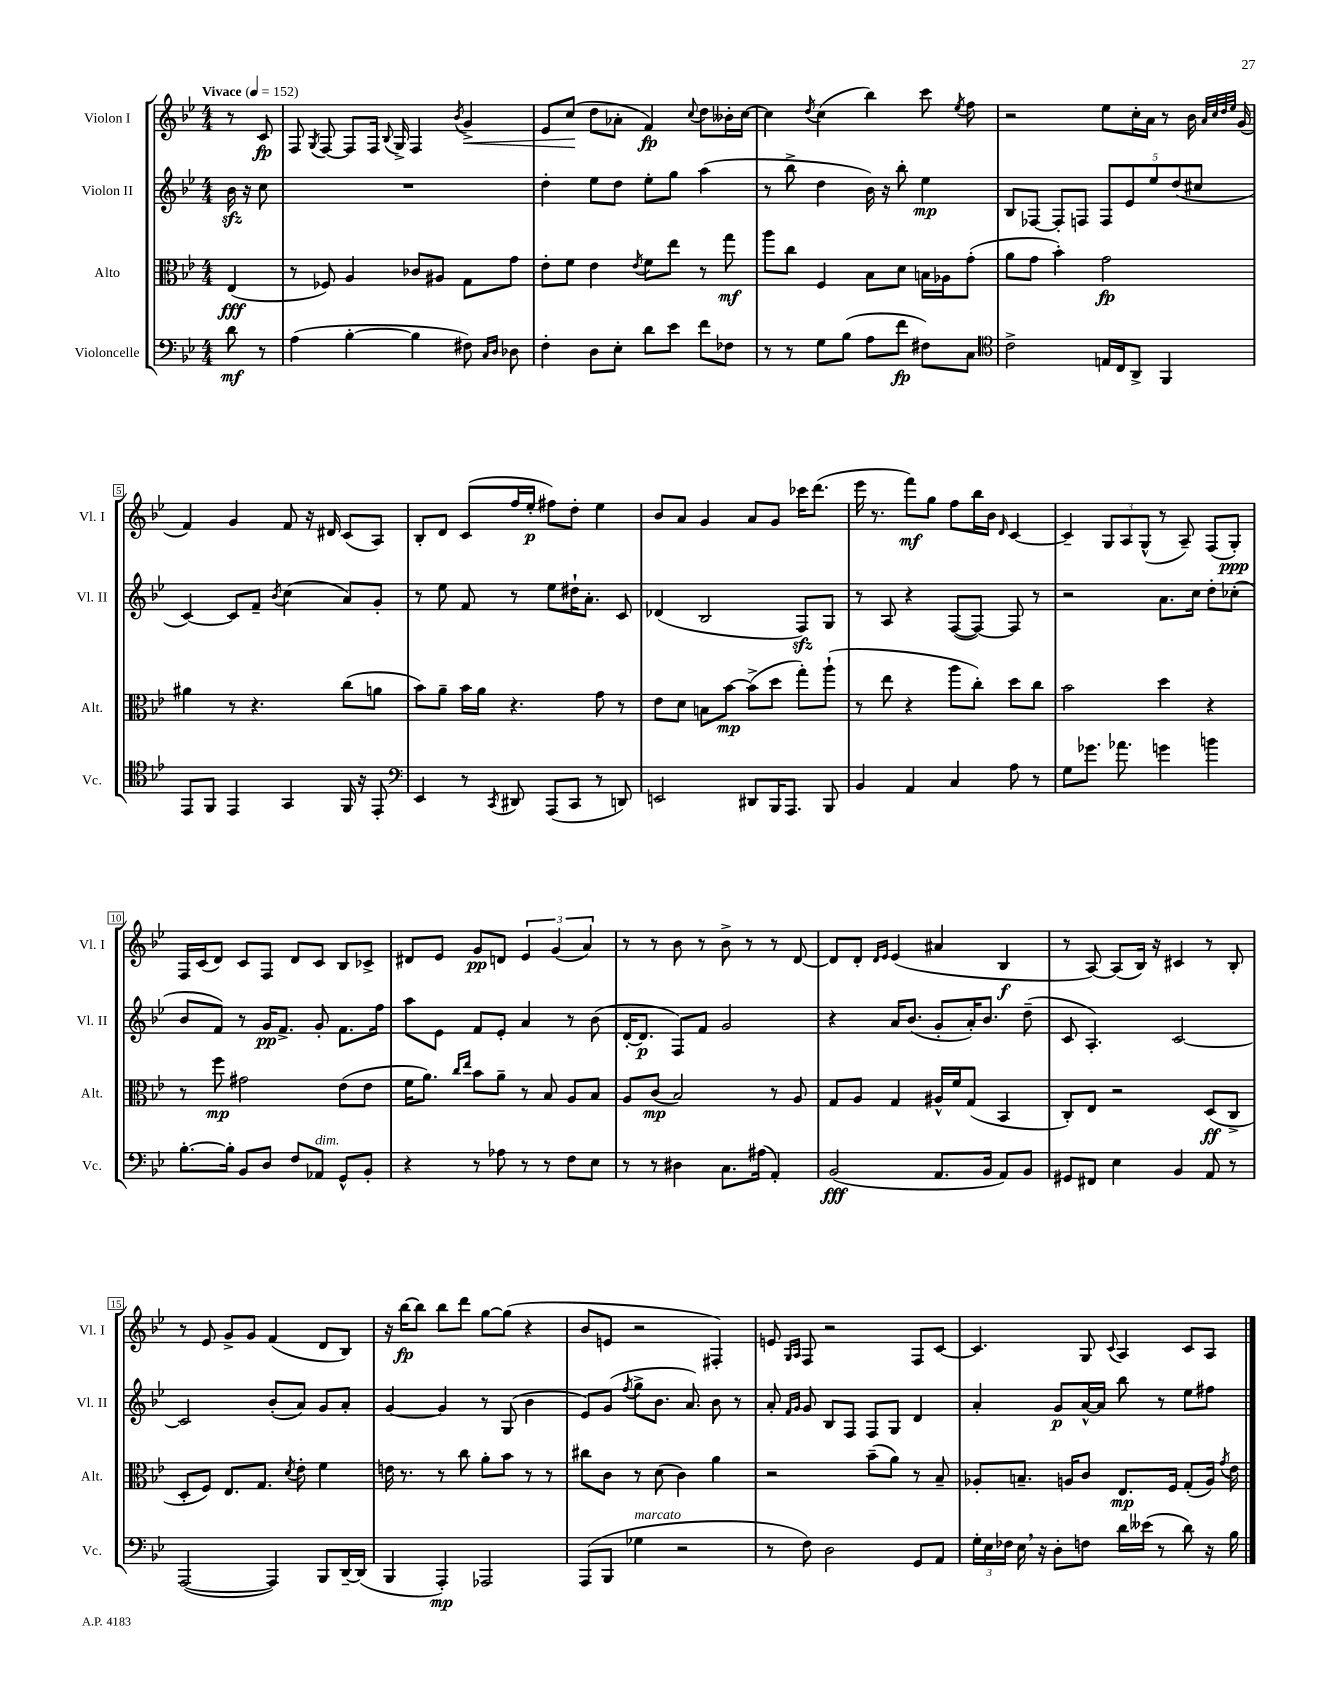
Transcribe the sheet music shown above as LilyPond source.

<<
\new StaffGroup <<
\new Staff = "s0" \with { instrumentName = "Violon I" shortInstrumentName = "Vl. I" } {
    \clef treble \key bes \major \numericTimeSignature \time 4/4 \partial 4 \tempo "Vivace" 4 = 152
    \autoBeamOff r8 c'8\fp |
    f8 \acciaccatura { g8 } f8~ f8[ f16] \appoggiatura { bes8 } g16-> f4 \acciaccatura { bes'8 } g'4->\< |
    ees'8[ c''8]\!( d''8[ aes'8]-. f'4\fp) \appoggiatura { c''8 } d''8[ beses'16-. c''16]~ |
    c''4 \acciaccatura { d''8 } c''4( bes''4) c'''8 \acciaccatura { ees''8 } f''8 |
    r2 ees''8[ c''16-. a'16] r8 bes'16 \grace { a'32[ c''32 d''32 ees''32] } g'16( |
    f'4) g'4 f'8 r16 dis'16 c'8[( a8]) |
    bes8[-. d'8] c'8[( f''16 ees''16]-.\p fis''8[) d''8]-. ees''4 |
    bes'8[ a'8] g'4 a'8[ g'8] ces'''16[ d'''8.]( |
    ees'''16 r8. f'''8[\mf) g''8] f''8[ bes''16 bes'16] \grace { d'16 } c'4~ |
    c'4-- \tuplet 3/2 { g8[ a8 g8]-^( } r8 a8--) f8[( g8]-.\ppp) |
    f16[ c'16( d'8]) c'8[ f8] d'8[ c'8] bes8[ ces'8]-> |
    dis'8[ ees'8] g'8[\pp d'8] \tuplet 3/2 { ees'4 g'4( a'4) } |
    r8 r8 bes'8 r8 bes'8-> r8 r8 d'8~ |
    d'8[ d'8]-. \grace { d'16[ ees'16] } ees'4( ais'4 bes4\f |
    r8 a8~) a8[( bes16]) r16 cis'4 r8 bes8-. |
    r8 ees'8 g'8[-> g'8] f'4( d'8[ bes8]) |
    r16 bes''16[~\fp bes''8] bes''8[ d'''8] g''8[~ g''8]( r4 |
    bes'8[ e'8] r2 fis4-.) |
    e'8 \grace { g16[ a16] } f8 r2 f8[ c'8]~ |
    c'4. g8 \appoggiatura { c'8 } a4 c'8[ a8] \bar "|." |
}
\new Staff = "s1" \with { instrumentName = "Violon II" shortInstrumentName = "Vl. II" } {
    \clef treble \key bes \major \numericTimeSignature \time 4/4 \partial 4
    \autoBeamOff bes'16\sfz r16 c''8 |
    R1 |
    d''4-. ees''8[ d''8] ees''8[-. g''8] a''4( |
    r8 bes''8-> d''4 bes'16) r16 bes''8-. ees''4\mp |
    bes8[ fes8]~ fes8[-. f8] \tuplet 5/4 { f8[ ees'8 ees''8 d''8( cis''8] } |
    c'4~) c'8[ f'8]-- \acciaccatura { bes'8 } c''4( a'8[) g'8]-. |
    r8 ees''8 f'8 r8 ees''8[ dis''16-! a'8.]-. c'8 |
    des'4( bes2 f8[\sfz) g8] |
    r8 a8 r4 f8[~( f8]~) f8 r8 |
    r2 a'8.[ c''16] d''8[-. ces''8]-.( |
    bes'8[ f'8]) r8 g'16[\pp f'8.]-> g'8-. f'8.[ f''16] |
    a''8[ ees'8] f'8[ ees'8]-. a'4 r8 bes'8( |
    d'16[~-. d'8.]\p f8[) f'8] g'2 |
    r4 a'16[ bes'8.]( g'8[-. a'16-.) bes'8.] d''8--( |
    c'8 a4.-.) c'2~ |
    c'2 bes'8[-.( a'8]) g'8[ a'8]-. |
    g'4~ g'4 r8 g8( bes'4 |
    ees'8[) g'8]( \acciaccatura { f''8 } g''8[-> bes'8.] a'8.) bes'8 r8 |
    a'8-. \grace { f'16[ g'16] } g'8 bes8[ f8] f8[ g8] d'4 |
    a'4-. g'8[\p a'16~-^ a'16] bes''8 r8 ees''8[ fis''8] \bar "|." |
}
\new Staff = "s2" \with { instrumentName = "Alto" shortInstrumentName = "Alt." } {
    \clef alto \key bes \major \numericTimeSignature \time 4/4 \partial 4
    \autoBeamOff ees4\fff( |
    r8 fes8) a4 ces'8[ ais8] g8[ g'8] |
    ees'8[-. f'8] ees'4 \acciaccatura { ees'8 } f'8[ ees''8] r8 g''8\mf |
    a''8[ c''8] f4 bes8[ d'8] b16[ aes16 g'8]-.( |
    a'8[ g'8] bes'4-.) g'2\fp |
    ais'4 r8 r4. c''8[( a'8] |
    bes'8[) a'8]-- bes'16[ a'16] r4. g'8 r8 |
    ees'8[ d'8] b8[ bes'8]~\mp bes'8[->( d''8] g''8[-.) a''8]-!( |
    r8 ees''8 r4 a''8[ c''8]-.) d''8[ c''8] |
    bes'2 d''4 r4 |
    r8 f''8\mp gis'2 ees'8[( ees'8] |
    f'16[ a'8.]) \grace { c''16[ ees''16] } bes'8[ a'8]-- r8 bes8 a8[ bes8] |
    a8[ c'8]\mp( bes2) r8 a8 |
    g8[ a8] g4 ais16[-^ f'16 g8]( bes,4 |
    c8[-.) ees8] r2 d8[\ff( c8]-> |
    d8[-. f8]) ees8.[ g8.] \acciaccatura { d'8 } ees'8-. f'4 |
    e'16 r8. r8 c''8 a'8[-. bes'8] r8 r8 |
    cis''8[ c'8] r8 d'8( c'4) a'4 |
    r2 bes'8[--( a'8]) r8 bes8-- |
    aes8[-. b8.]-- a16[ c'8] ees8.[\mp f16] g8[-.( a16]) \acciaccatura { g'8 } ees'16 \bar "|." |
}
\new Staff = "s3" \with { instrumentName = "Violoncelle" shortInstrumentName = "Vc." } {
    \clef bass \key bes \major \numericTimeSignature \time 4/4 \partial 4
    \autoBeamOff d'8\mf r8 |
    a4( bes4~-. bes4 fis8) \grace { c16[ d16] } des8 |
    f4-. d8[ ees8]-. d'8[ ees'8] f'8[ fes8] |
    r8 r8 g8[ bes8]( a8[ f'8]\fp fis8[) c8] |
    \clef tenor c'2-> e16[ c16 a,8]-> f,4 |
    ees,8[ f,8] ees,4 g,4 f,16 r16 ees,8-. |
    \clef bass ees,4 r8 \acciaccatura { c,8 } dis,8 a,,8[( c,8] r8 d,8) |
    e,2 dis,8[ bes,,16 a,,8.] bes,,8 |
    bes,4 a,4 c4 a8 r8 |
    g8[ ges'8.] aes'8. g'4 b'4 |
    bes8.[~-. bes16]-. bes,8[ d8] f8[ aes,8]^\markup { \italic "dim." } g,8[-^ bes,8]-. |
    r4 r8 aes8 r8 r8 f8[ ees8] |
    r8 r8 dis4 c8.[ ais16]( a,4-.) |
    bes,2\fff( a,8.[ bes,16] a,8[) bes,8] |
    gis,8[ fis,8] ees4 bes,4 a,8 r8 |
    a,,2~( a,,4) bes,,8[ d,16~-- d,16]( |
    bes,,4 a,,4-.\mp) aes,,2 |
    a,,8[( bes,,8] ges4^\markup { \italic "marcato" } r2 |
    r8 f8) d2 g,8[ a,8] |
    \tuplet 3/2 { g16[-. ees16 fes16] } ees16 \breathe r16 d8[-. f8] d'16[ eeses'16]( r8 d'8) r16 bes16 \bar "|." |
}
>>
>>
\layout { \context { \Score \override BarNumber.stencil = #(make-stencil-boxer 0.1 0.3 ly:text-interface::print) } }
